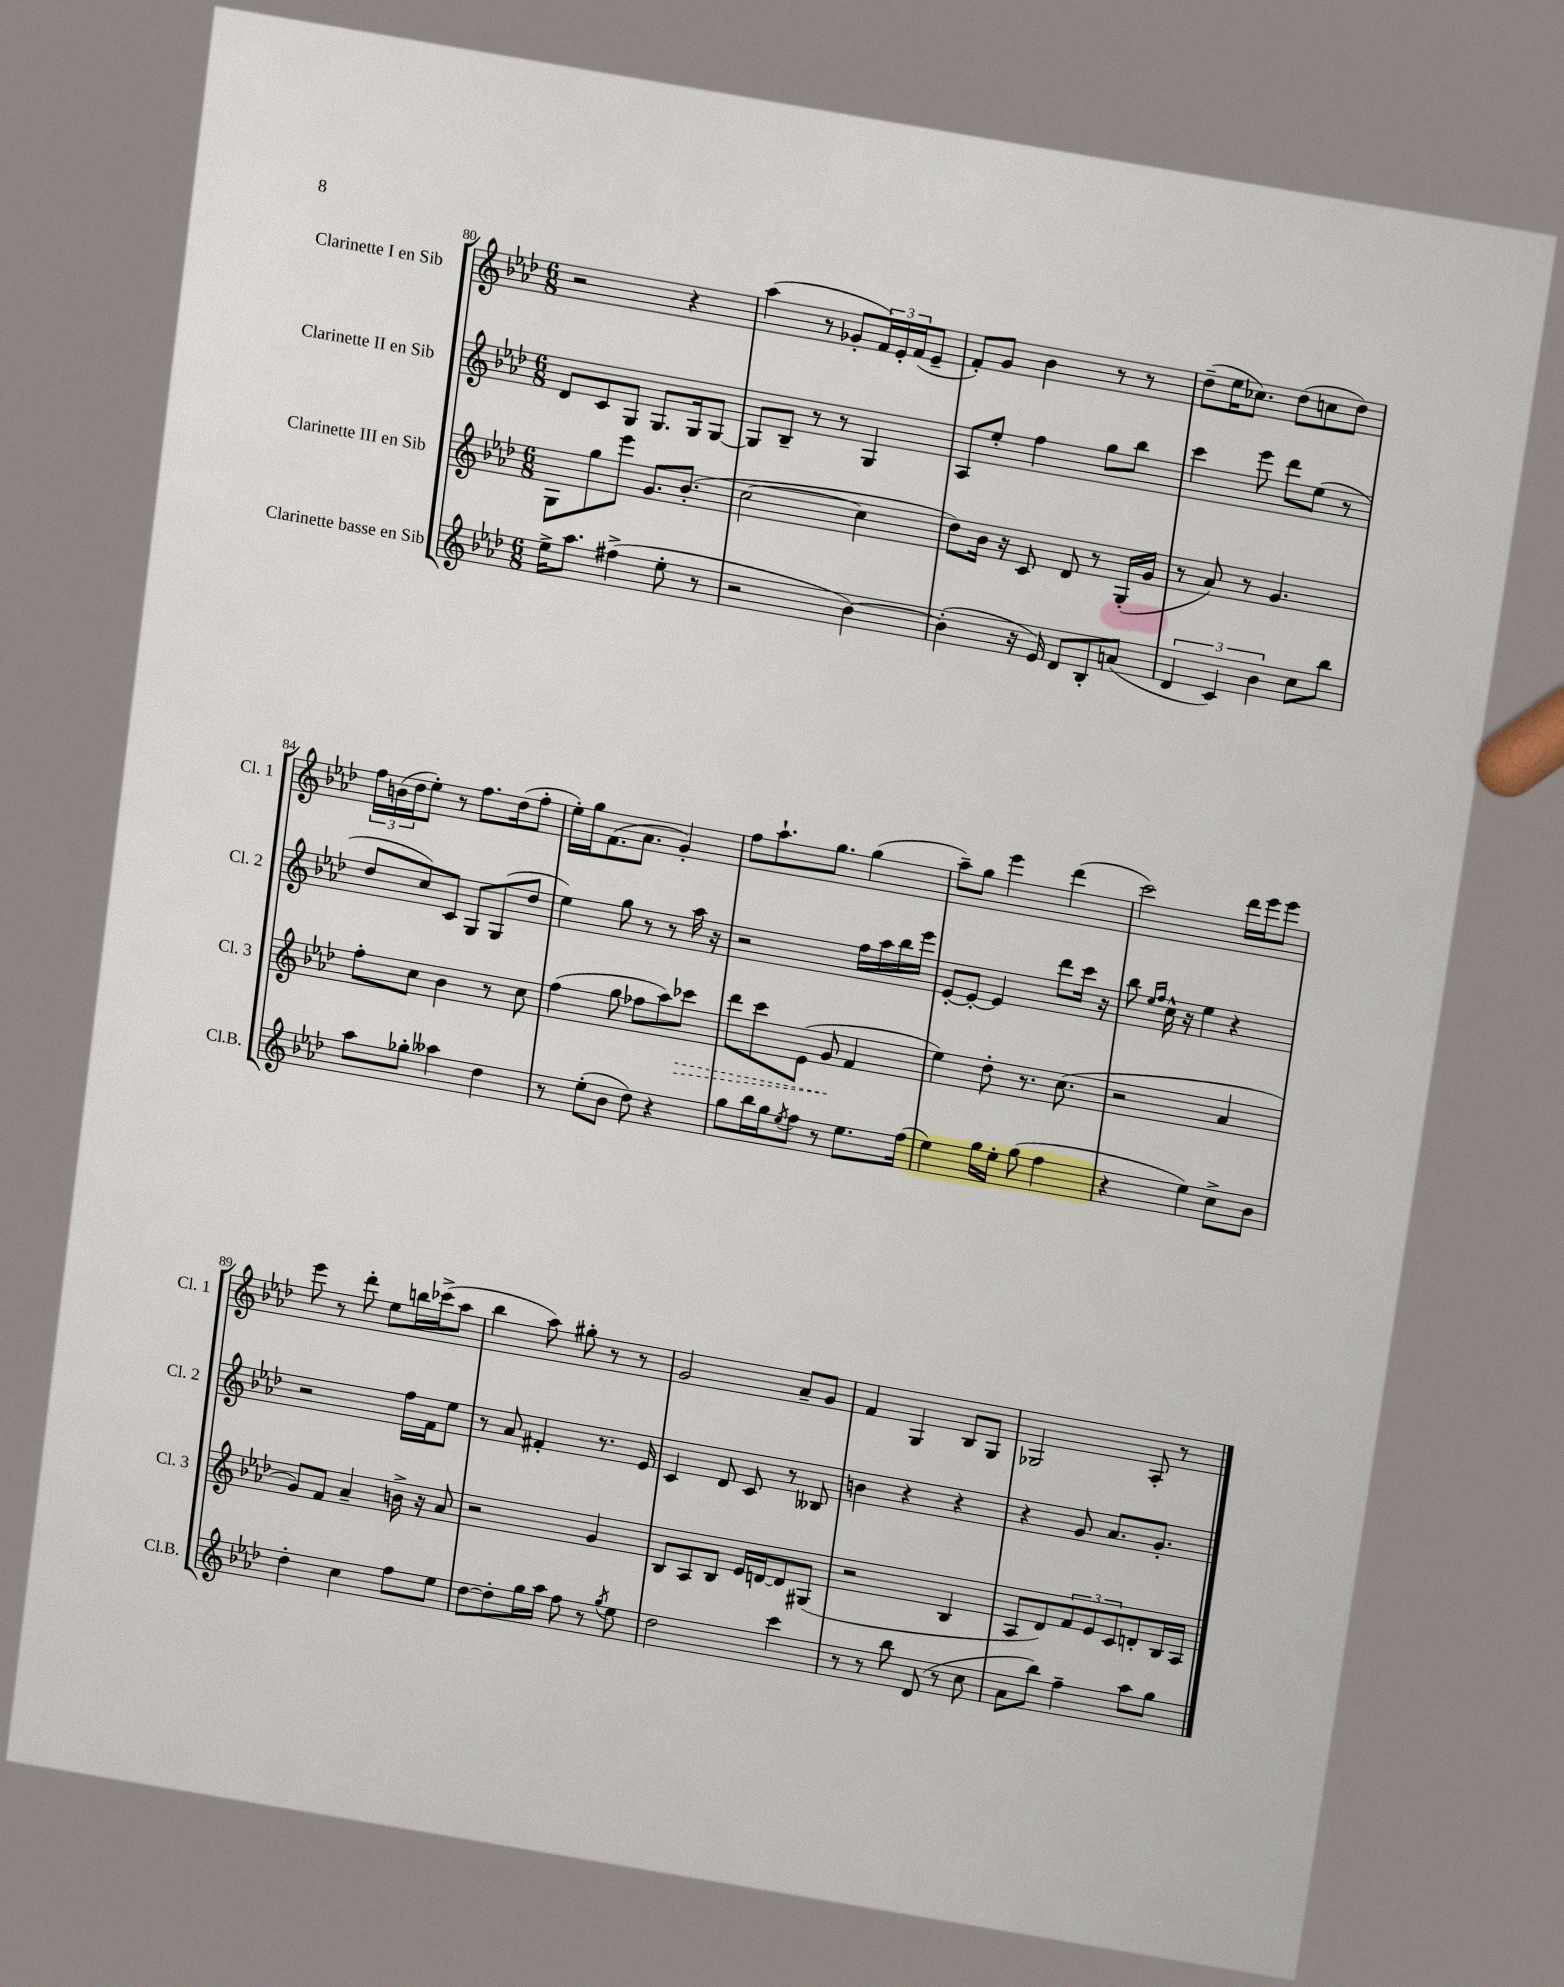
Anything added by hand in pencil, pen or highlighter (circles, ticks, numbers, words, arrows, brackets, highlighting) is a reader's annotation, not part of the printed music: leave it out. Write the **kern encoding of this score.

**kern	**kern	**dynam	**kern	**kern
*part4	*part3	*part3	*part2	*part1
*staff4	*staff3	*staff3	*staff2	*staff1
*I"Clarinette basse en Sib	*I"Clarinette III en Sib	*	*I"Clarinette II en Sib	*I"Clarinette I en Sib
*I'Cl.B.	*I'Cl. 3	*	*I'Cl. 2	*I'Cl. 1
*clefG2	*clefG2	*	*clefG2	*clefG2
*k[b-e-a-d-]	*k[b-e-a-d-]	*	*k[b-e-a-d-]	*k[b-e-a-d-]
*M6/8	*M6/8	*	*M6/8	*M6/8
=80	=80	=80	=80	=80
16ee-^\KL	8G\L	.	8d-/L	2r
8.aa-\J	.	.	.	.
.	8gg\	.	8c/	.
(4ff#X^\	8eee-\J	.	8G/J	.
.	8.g/L	.	8.G/L	.
8ee-'\	.	.	.	4r
.	(8.b-'/J	.	16G/k	.
8r	.	.	[8G/J	.
=81	=81	=81	=81	=81
2r	[2cc\	.	8G/L]	(4aa-\
.	.	.	8B-~/J	.
.	.	.	8r	8r
.	.	.	8r	8g-X'/L
[4b-\)	4cc\]	.	4G/	24f/L)
.	.	.	.	24e-'/
.	.	.	.	(24f/J
.	.	.	.	8e-~/J
=82	=82	=82	=82	=82
(4b-'\]	8dd-\L)	.	8A-/L	8f'/L)
.	16b-\Jk	.	8ee-'/J	8g/J
.	16r	.	.	.
16r	8c/	.	4ff\	4b-\
16e-/)	.	.	.	.
8d-/L	8d-/	.	.	.
8B-'/	8r	.	8gg\L	8r
(8an/J	(16G'/LL	.	8bb-\J	8r
.	16g/JJ	.	.	.
=83	=83	=83	=83	=83
6d-/	8r	.	4ccc\	(8dd-~\L
.	8a-/)	.	.	16ee-\K
6c/)	.	.	.	.
.	.	.	.	8.cc-X\J)
.	8r	.	8eee-\	.
6b-\	.	.	.	.
.	4.g/	.	8ddd-\L	(8dd-\L
8cc\L	.	.	(8ee-\J	8ccn\
8bb-\J	.	.	8r	8dd-\J)
!!LO:LB:g=z
=84	=84	=84	=84	=84
8aa-\L	8ff'\L	.	8dd-/L	24ff\LL
.	.	.	.	(24bn\
.	.	.	.	24dd-\J
8gg-X'\J	8cc\J	.	8cc/)	8ee-'\J)
4aa--X\	4b-\	.	8c/J	8r
.	.	.	8G/L	8.ff\L
4dd-\	8r	.	(8G/	.
.	.	.	.	(16dd-\k
.	8cc\	.	8dd-/J	8ff'\J
=85	=85	=85	=85	=85
8r	(4ff\	.	4ee-\)	16ee-'\LL)
.	.	.	.	16gg\J
(8ee-'\L	.	.	.	(8.f\
8b-\J	8gg\	.	8gg\	.
.	.	.	.	8.a-\J
8dd-\)	8ff-X\L	.	8r	.
4r	8aa-\)	.	8r	4g'/)
!	!	!LO:HP:b	!	!
.	8ccc-X\J	>	16aa-\	.
.	.	.	16r	.
=86	=86	=86	=86	=86
8gg\L	8ddd-\L	.	2r	8ff\L
16bb-\L	8ccc\	.	.	8.aa-`\
16gg\J	.	.	.	.
8qee-/	.	.	.	.
8ff\J	(8e-\J	.	.	.
.	.	.	.	8.gg\J
8r	8g/	.	.	.
8.ee-\L	4f/	]	16ff\LL	(4gg\
.	.	.	16aa-\	.
.	.	.	16bb-\	.
(16ff\Jk	.	.	16eee-\JJ	.
=87	=87	=87	=87	=87
4ee-\)	4ee-\)	.	[8e-'/L	8aa-~\L)
.	.	.	8e-'/J_	8gg\J
16gg\LL	8dd-'\	.	4e-/]	4eee-\
16ee-'\JJ	.	.	.	.
(8gg\	8.r	.	.	.
4ff\	.	.	8ddd-\L	(4ddd-\
.	(8.cc\	.	.	.
.	.	.	16ccc\Jk	.
.	.	.	16r	.
=88	=88	=88	=88	=88
4r	2r	.	8bb-\	2ccc\)
.	.	.	16qqee-/LL	.
.	.	.	16qqff/JJ	.
.	.	.	16cc^^\	.
.	.	.	16r	.
4ee-\)	.	.	4ee-\	.
8cc^\L	4a-/	.	4r	16ddd-\LL
.	.	.	.	16eee-\J
8b-\J	.	.	.	8eee-\J
!!LO:LB:g=z
=89	=89	=89	=89	=89
4dd-'\	8g/L)	.	2r	8eee-\
.	8f/J	.	.	8r
4cc\	4a-~/	.	.	8ddd-'\
.	.	.	.	8ee-\L
8ff\L	16bn^\	.	16ff\LL	16bbn\L
.	16r	.	16f\J	(16ccc-X^\J
8ee-\J	8a-/	.	8ee-\J	8aa-\J
=90	=90	=90	=90	=90
[8dd-\L	2r	.	8r	4bb-\
8dd-'\]	.	.	8a-/	.
16gg\L	.	.	4f#X'/	8aa-\)
16aa-\JJ	.	.	.	.
8ff\	.	.	.	8gg#X'\
8r	4g/	.	8.r	8r
8qgg/	.	.	.	.
8ee-\	.	.	.	8r
.	.	.	16e-/	.
=91	=91	=91	=91	=91
2dd-\	8B-/L	.	4c/	2g/
.	8A-/	.	.	.
.	8B-/J	.	8d-/	.
.	16e-/LL	.	8c/	.
.	[16dn/J	.	.	.
4ccc\	8d/]	.	8r	8a-~/L
.	(8G#X/J	.	8B--X/	8g/J
=92	=92	=92	=92	=92
8r	2r	.	4bn\	4f/
8r	.	.	.	.
8bb-\	.	.	4r	4G/
(8d-/	.	.	.	.
8r	4B-/	.	4r	8B-/L
8cc\	.	.	.	8G/J
=93	=93	=93	=93	=93
8a-\L	8A-/L	.	4r	2G-X/
8bb-\J)	8d-/)	.	.	.
4ff~\	12f/	.	8g/	.
.	12e-/	.	.	.
.	.	.	8.a-/L	.
.	12c/	.	.	.
8aa-\L	8dn'/	.	.	8A-'/
.	.	.	8.g'/J	.
8gg\J	16B-/L	.	.	8r
.	16A-/JJ	.	.	.
==	==	==	==	==
*-	*-	*-	*-	*-
